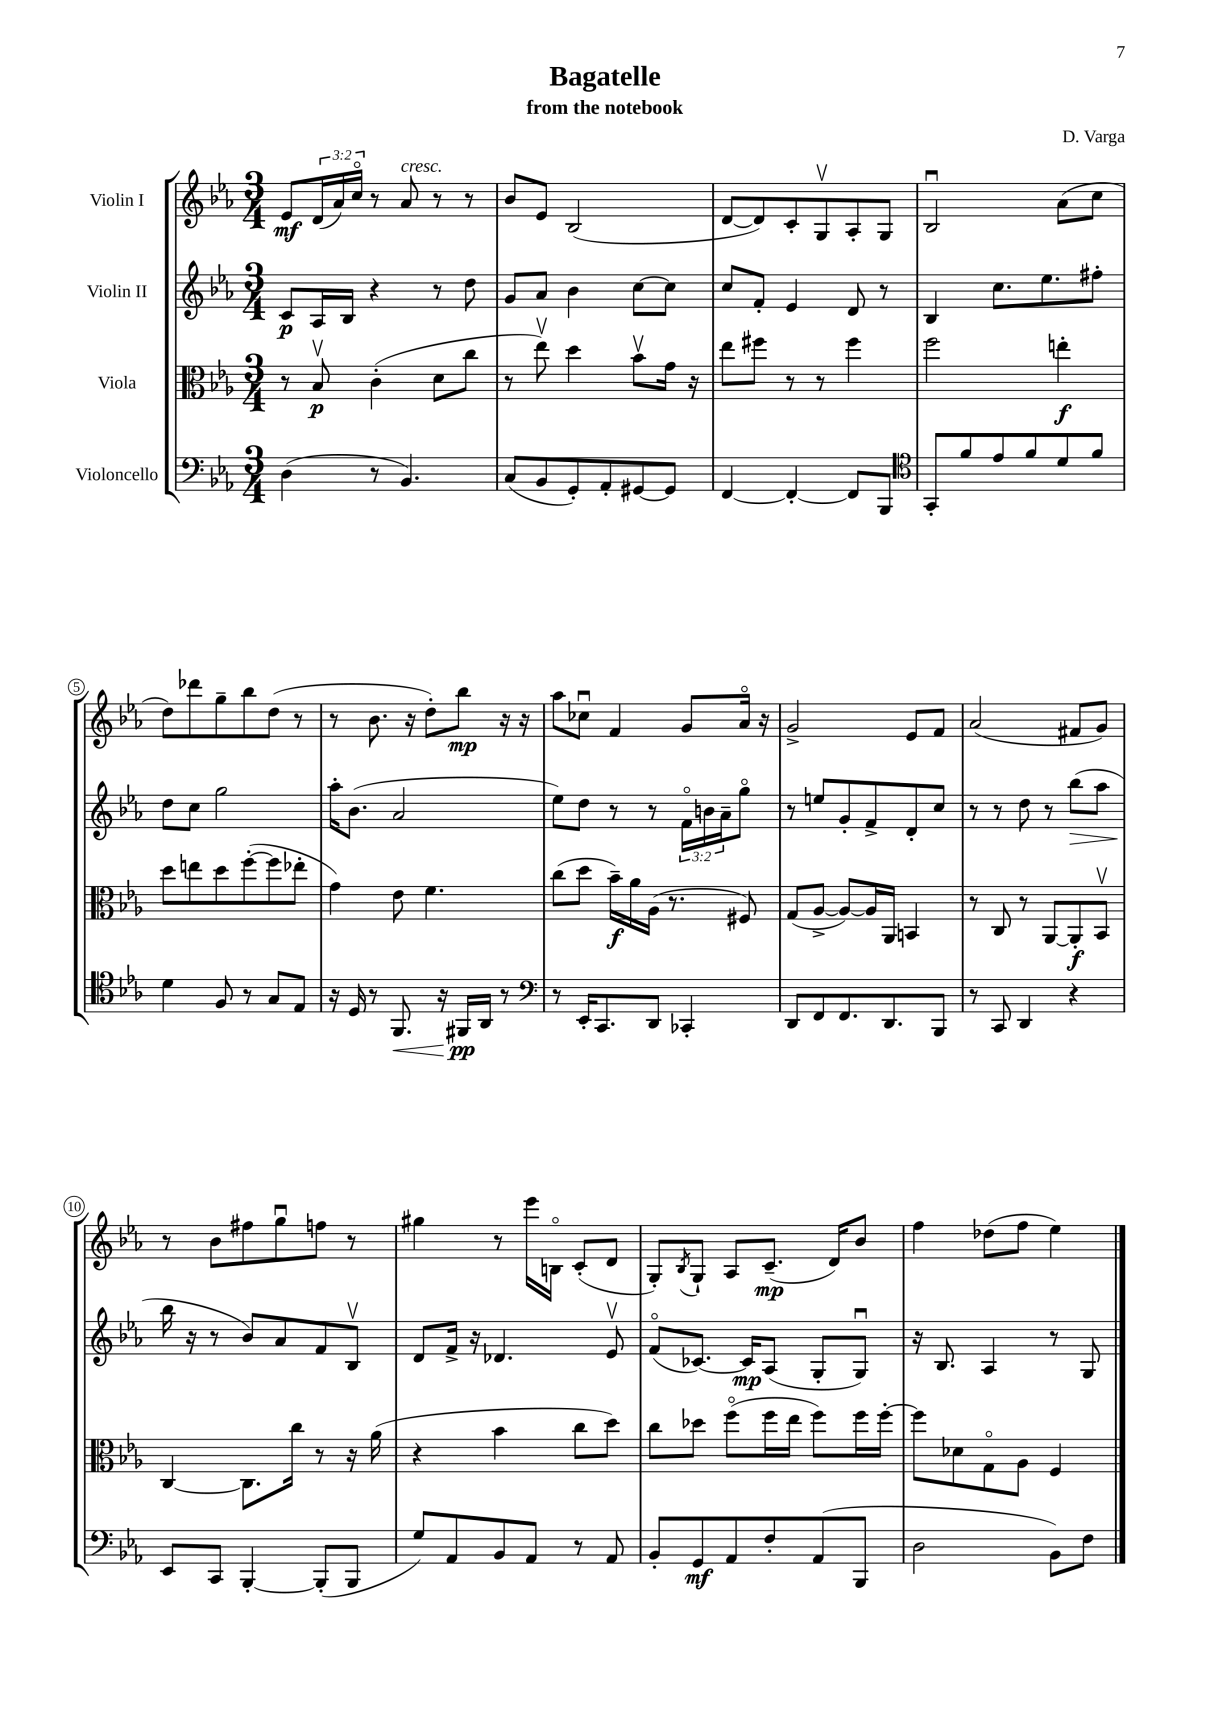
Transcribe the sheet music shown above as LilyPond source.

\header { title = "Bagatelle" composer = "D. Varga" subtitle = "from the notebook" }
<<
\new StaffGroup <<
\new Staff = "s0" \with { instrumentName = "Violin I" } {
    \clef treble \key ees \major \numericTimeSignature \time 3/4 \override Staff.TupletNumber.text = #tuplet-number::calc-fraction-text
    ees'8\mf \tuplet 3/2 { d'16( aes'16) c''16\flageolet } r8 aes'8^\markup { \italic "cresc." } r8 r8 |
    bes'8 ees'8 bes2( |
    d'8~ d'8) c'8-. g8\upbow aes8-. g8 |
    bes2\downbow aes'8( c''8 |
    d''8) des'''8 g''8-- bes''8 d''8( r8 |
    r8 bes'8. r16 d''8-.) bes''8\mp r16 r16 |
    aes''8 ces''8\downbow f'4 g'8 aes'16\flageolet r16 |
    g'2-> ees'8 f'8 |
    aes'2( fis'8 g'8) |
    r8 bes'8 fis''8 g''8\downbow f''8 r8 |
    gis''4 r8 ees'''16 b16\flageolet c'8-.( d'8 |
    g8-.) \acciaccatura { bes8 } g8-! aes8 c'8.--\mp( d'16) bes'8 |
    f''4 des''8( f''8 ees''4) \bar "|." |
}
\new Staff = "s1" \with { instrumentName = "Violin II" } {
    \clef treble \key ees \major \numericTimeSignature \time 3/4 \override Staff.TupletNumber.text = #tuplet-number::calc-fraction-text
    c'8\p aes16 bes16 r4 r8 d''8 |
    g'8 aes'8 bes'4 c''8~ c''8 |
    c''8 f'8-. ees'4 d'8 r8 |
    bes4 c''8. ees''8. fis''8-. |
    d''8 c''8 g''2 |
    aes''16-. bes'8.( aes'2 |
    ees''8) d''8 r8 r8 \tuplet 3/2 { f'16\flageolet b'16 aes'16-- } g''8\flageolet |
    r8 e''8 g'8-. f'8-> d'8-. c''8 |
    r8 r8 d''8 r8 bes''8\>( aes''8 |
    bes''16\! r16 r8 bes'8) aes'8 f'8 bes8\upbow |
    d'8 f'16-> r16 des'4. ees'8\upbow |
    f'8\flageolet( ces'8.~) ces'16\mp aes8( g8-. g8\downbow) |
    r16 bes8. aes4 r8 g8 \bar "|." |
}
\new Staff = "s2" \with { instrumentName = "Viola" } {
    \clef alto \key ees \major \numericTimeSignature \time 3/4
    r8 bes8\upbow\p c'4-.( d'8 c''8 |
    r8 ees''8\upbow) d''4 bes'8\upbow g'16 r16 |
    ees''8 fis''8 r8 r8 fis''4 |
    f''2 e''4-.\f |
    d''8 e''8 d''8 f''8~-.( f''8 ees''8-. |
    g'4) ees'8 f'4. |
    c''8( d''8 bes'16--\f) aes'16 aes16( r8. fis8) |
    g8( aes8~-> aes8~) aes16 aes,16 b,4 |
    r8 c8 r8 aes,8~ aes,8-.\f bes,8\upbow |
    c4~ c8. c''16 r8 r16 aes'16( |
    r4 bes'4 c''8 d''8) |
    c''8 des''8 f''8\flageolet( f''16 ees''16 f''8) f''16 f''16~-. |
    f''8 des'8 g8\flageolet aes8 f4 \bar "|." |
}
\new Staff = "s3" \with { instrumentName = "Violoncello" } {
    \clef bass \key ees \major \numericTimeSignature \time 3/4
    d4( r8 bes,4.) |
    c8( bes,8 g,8-.) aes,8-. gis,8~ gis,8 |
    f,4~ f,4~-. f,8 bes,,8 |
    \clef tenor g,8-. f'8 ees'8 f'8 d'8 f'8 |
    d'4 f8 r8 g8 ees8 |
    r16 d16 r8 f,8.\< r16 fis,16\pp\! aes,16 r8 |
    \clef bass r8 ees,16-. c,8. d,8 ces,4-. |
    d,8 f,8 f,8. d,8. bes,,8 |
    r8 c,8 d,4 r4 |
    ees,8 c,8 bes,,4~-. bes,,8-.( bes,,8 |
    g8) aes,8 bes,8 aes,8 r8 aes,8 |
    bes,8-. g,8\mf aes,8 f8-. aes,8( bes,,8 |
    d2 bes,8) f8 \bar "|." |
}
>>
>>
\layout { \context { \Score \override BarNumber.stencil = #(make-stencil-circler 0.1 0.3 ly:text-interface::print) } }
